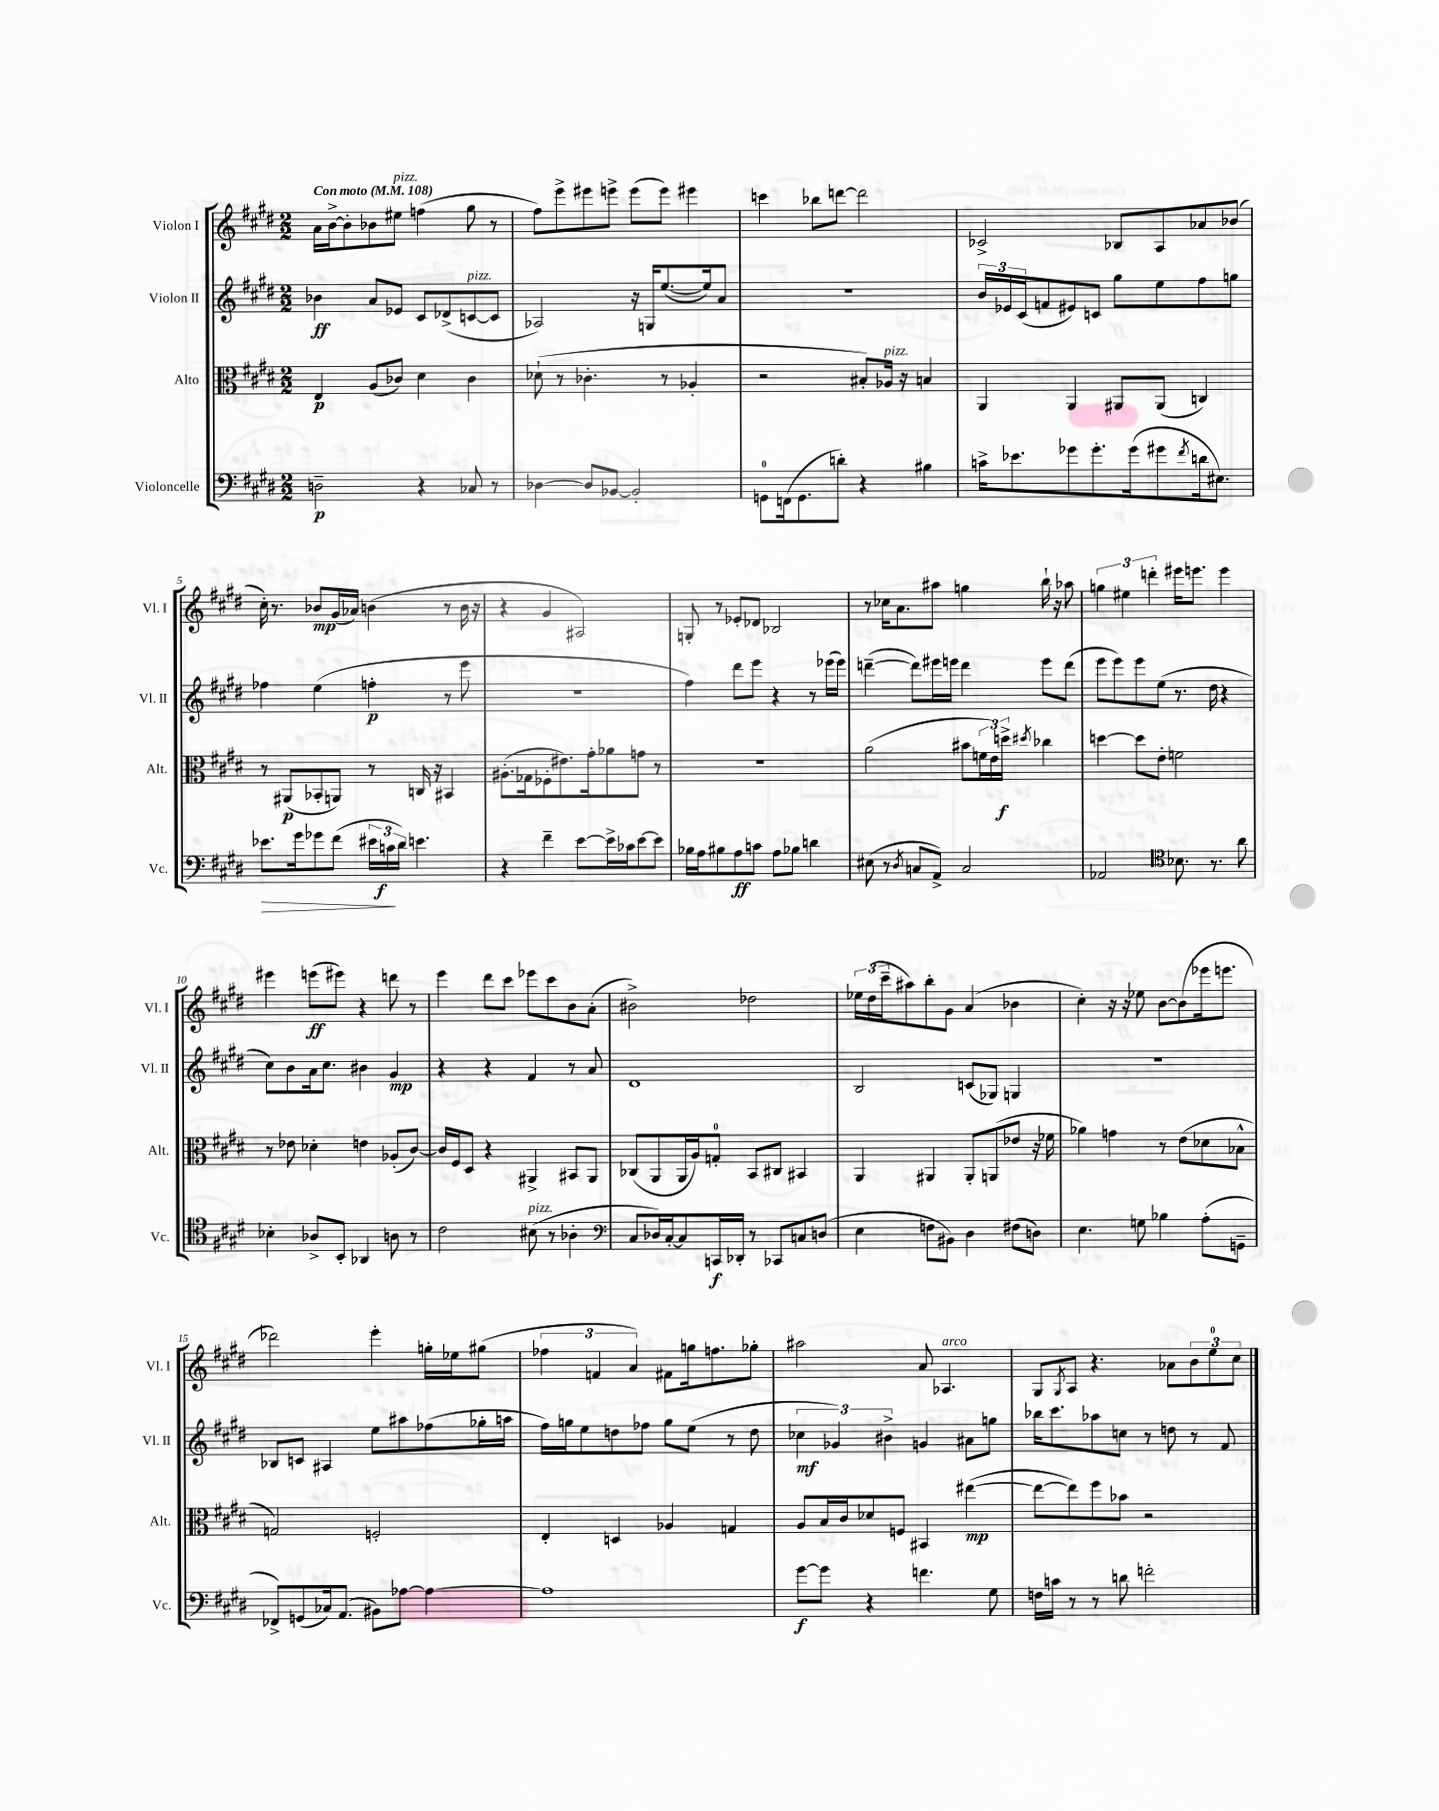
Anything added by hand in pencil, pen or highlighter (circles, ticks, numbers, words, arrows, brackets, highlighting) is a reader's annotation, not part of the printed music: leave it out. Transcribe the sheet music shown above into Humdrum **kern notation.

**kern	**dynam	**kern	**dynam	**kern	**dynam	**kern	**dynam
*part4	*part4	*part3	*part3	*part2	*part2	*part1	*part1
*staff4	*staff4	*staff3	*staff3	*staff2	*staff2	*staff1	*staff1
*I"Violoncelle	*	*I"Alto	*	*I"Violon II	*	*I"Violon I	*
*I'Vc.	*	*I'Alt.	*	*I'Vl. II	*	*I'Vl. I	*
*clefF4	*	*clefC3	*	*clefG2	*	*clefG2	*
*k[f#c#g#d#]	*	*k[f#c#g#d#]	*	*k[f#c#g#d#]	*	*k[f#c#g#d#]	*
*M2/2	*	*M2/2	*	*M2/2	*	*M2/2	*
*MM108	*	*MM108	*	*MM108	*	*MM108	*
=1	=1	=1	=1	=1	=1	=1	=1
!	!	!	!	!	!	!LO:TX:a:B:t=Con moto	!
2Dn~\	p	4E/	p	4b-X\	ff	16a\LL	.
.	.	.	.	.	.	[16b^\J	.
.	.	.	.	.	.	8b'\]	.
.	.	(8A/L	.	8a/L	.	8b-X\	.
!	!	!	!	!	!	!LO:TX:a:i:t=pizz.	!
.	.	8c-X/J)	.	8e-X/J	.	8ee#X\J	.
4r	.	4d#\	.	8c#/L	.	(4ffn\	.
.	.	.	.	(8d-X^/	.	.	.
!	!	!	!	!LO:TX:a:i:t=pizz.	!	!	!
8C-X/	.	4c-\	.	[8cn/	.	8gg#\	.
8r	.	.	.	8c/J]	.	8r	.
=2	=2	=2	=2	=2	=2	=2	=2
[4D-X\	.	(8d-X`\	.	2A-X/)	.	8ff#\L)	.
.	.	8r	.	.	.	8eee^\	.
8D-/L]	.	4.c-X'\	.	.	.	8eee#X\	.
[8BB-X/J	.	.	.	.	.	8eeen^\J	.
2BB-'/]	.	.	.	16r	.	(8eee\L	.
.	.	.	.	16Gn/KL	.	.	.
.	.	8r	.	([8.ee/	.	8eee\J)	.
.	.	4A-X'/	.	.	.	4eee#X\	.
.	.	.	.	16ee/k])	.	.	.
.	.	.	.	8a/J	.	.	.
=3	=3	=3	=3	=3	=3	=3	=3
8GGn\L	.	2r	.	1r	.	4cccn\	.
(16FFn\k	.	.	.	.	.	.	.
8.GG\	.	.	.	.	.	.	.
.	.	.	.	.	.	8bb-X\L	.
8dn'\J)	.	.	.	.	.	[8dddn\J	.
4r	.	8B#X'/L)	.	.	.	2ddd\]	.
!	!	!LO:TX:a:i:t=pizz.	!	!	!	!	!
.	.	16A-X/Jk	.	.	.	.	.
.	.	16r	.	.	.	.	.
4B#X\	.	4Bn/	.	.	.	.	.
=4	=4	=4	=4	=4	=4	=4	=4
16cn^\KL	.	4AA/	.	24b/LL	.	2c-X^/	.
.	.	.	.	24e-X/	.	.	.
8.e-X\	.	.	.	.	.	.	.
.	.	.	.	(24c#/J	.	.	.
.	.	.	.	8fn/	.	.	.
8g-X\	.	4AA/	.	8e#X/)	.	.	.
8.g-'\	.	.	.	8cn/J	.	.	.
.	.	8AA#X/L	.	8gg#\L	.	8B-X/L	.
(16g-\k	.	.	.	.	.	.	.
8g#X\	.	(8AA#/J	.	8ee\	.	8A/	.
8qf#/	.	.	.	.	.	.	.
16dn\k	.	4Cn/)	.	8ff#\	.	8a-X/	.
8.E#X\J)	.	.	.	.	.	.	.
.	.	.	.	8ggn\J	.	(8b-X/J	.
!!LO:LB:g=z
=5	=5	=5	=5	=5	=5	=5	=5
!	!LO:HP:b	!	!	!	!	!	!
8.e-X\L	>	8r	.	4ff-X\	.	16cc#'\)	.
.	.	.	.	.	.	8.r	.
.	.	(8AA#X/L	p	.	.	.	.
16g#\k	.	.	.	.	.	.	.
8g-X\	.	8BB-X'/	.	(4ee\	.	8b-X/L	mp
(8f#\J	.	8AAn/J)	.	.	.	(16g#/L	.
.	.	.	.	.	.	16a-X/JJ)	.
24e#X\LL	.	8r	.	4ffn'\	p	(4bn\	.
24cn\	f	.	.	.	.	.	.
24d#\JJ)	]	.	.	.	.	.	.
4.en\	.	16Cn/	.	.	.	.	.
.	.	16r	.	.	.	.	.
.	.	4BB#X/	.	8r	.	8r	.
.	.	.	.	8eee\	.	16b\	.
.	.	.	.	.	.	16r	.
=6	=6	=6	=6	=6	=6	=6	=6
4r	.	(8.A#X'\L	.	1r	.	4r	.
.	.	16G-X\k	.	.	.	.	.
4f#~\	.	8F-X'\	.	.	.	4g#/	.
.	.	8.e#X\)	.	.	.	.	.
[8e\L	.	.	.	.	.	2A#X/)	.
.	.	16g#'\k	.	.	.	.	.
16e^\L]	.	8a-X\	.	.	.	.	.
16c-X\J	.	.	.	.	.	.	.
[8e\	.	8gn\J	.	.	.	.	.
8e\J]	.	8r	.	.	.	.	.
=7	=7	=7	=7	=7	=7	=7	=7
16B-X\LL	.	1r	.	4ff#\)	.	8Gn'/	.
16A\J	.	.	.	.	.	.	.
8B#X\	.	.	.	.	.	8r	.
8A\	ff	.	.	8ddd#\L	.	8e-X'/L	.
8cn\J	.	.	.	8eee\J	.	8d-X/J	.
8A\L	.	.	.	4r	.	2B-X/	.
8B-X\J	.	.	.	.	.	.	.
4dn\	.	.	.	8r	.	.	.
.	.	.	.	(16eee-X\LL	.	.	.
.	.	.	.	16eee-\JJ)	.	.	.
=8	=8	=8	=8	=8	=8	=8	=8
(8E#X\	.	(2a\	.	([4dddn~\	.	8r	.
8r	.	.	.	.	.	16cc-X\KL	.
.	.	.	.	.	.	8.a\	.
8qD#/	.	.	.	.	.	.	.
8Cn/L	.	.	.	8ddd\L])	.	.	.
8AA^/J)	.	.	.	16eee#X\L	.	8aa#X\J	.
.	.	.	.	16eeen\JJ	.	.	.
2C/	.	8b#X\L	.	4ddd\	.	4ggn\	.
.	.	24fn\L	.	.	.	.	.
.	.	24e\)	.	.	.	.	.
.	.	24ddn^\JJ	f	.	.	.	.
.	.	8qdd#X/	.	.	.	.	.
.	.	4cc-X\	.	8eee\L	.	16bb`\	.
.	.	.	.	.	.	16r	.
.	.	.	.	(8ddd\J	.	8aa-X\	.
=9	=9	=9	=9	=9	=9	=9	=9
2AA-X/	.	[4ddn\	.	8eee\L	.	6ggn\	.
.	.	.	.	8eee\)	.	.	.
.	.	.	.	.	.	6ee#X\	.
.	.	8dd\L]	.	8eee\	.	.	.
.	.	.	.	.	.	6dddn'\	.
.	.	8e'\J	.	(8ee\J	.	.	.
*clefC4	*	*	*	*	*	*	*
8.B-X\	.	2fn\	.	8.r	.	16eee#X\KL	.
.	.	.	.	.	.	8.eeen\J	.
8.r	.	.	.	16dd#\	.	.	.
.	.	.	.	4r	.	4eee\	.
8a\	.	.	.	.	.	.	.
!!LO:LB:g=z
=10	=10	=10	=10	=10	=10	=10	=10
4B-X'\	.	8r	.	8cc#\L)	.	4eee#X\	.
.	.	8e-X\	.	8b\	.	.	.
8A-X^/L	.	4d-X'\	.	16a\k	.	(8eeen\L	ff
.	.	.	.	8.cc#\J	.	.	.
8BB'/J	.	.	.	.	.	8eee#X\J)	.
4AA-X/	.	4en\	.	4b#X\	.	4r	.
8An\	.	(8A-X'/L	.	4g#/	mp	8dddn\	.
8r	.	[8c#/J)	.	.	.	8r	.
=11	=11	=11	=11	=11	=11	=11	=11
2c#\	.	16c#/LL]	.	4r	.	4eee\	.
.	.	16F#/J	.	.	.	.	.
.	.	8D#/J	.	.	.	.	.
.	.	4r	.	4r	.	8ddd#\L	.
.	.	.	.	.	.	8ccc#\J	.
!LO:TX:a:i:t=pizz.	!	!	!	!	!	!	!
(8B#X\	.	4AA#X^/	.	4f#/	.	8eee-X\L	.
8r	.	.	.	.	.	8ccc#\	.
4A-X'\	.	8BB#X/L	.	8r	.	8b\	.
.	.	8AA#/J	.	8a/	.	(8a'\J	.
=12	=12	=12	=12	=12	=12	=12	=12
*clefF4	*	*	*	*	*	*	*
8C#/L	.	(8C-X/L	.	1d#	.	2b#X^\)	.
16D-X/L)	.	8AA/	.	.	.	.	.
[16C#'/J	.	.	.	.	.	.	.
8C#/]	.	16AA/L	.	.	.	.	.
.	.	16A/J)	.	.	.	.	.
16CCn/L	f	8Gn'/J	.	.	.	.	.
16DD-X'/JJ	.	.	.	.	.	.	.
8r	.	8BB/L	.	.	.	2dd-X\	.
8CC-X/L	.	8C#X/J	.	.	.	.	.
8Cn/	.	4BB#X/	.	.	.	.	.
(8Dn/J	.	.	.	.	.	.	.
=13	=13	=13	=13	=13	=13	=13	=13
4E\	.	4AA/	.	2B/	.	24ee-X\LL	.
.	.	.	.	.	.	(24dd#\	.
.	.	.	.	.	.	24ccc#~\J	.
.	.	.	.	.	.	8aa#X\)	.
8Fn\L	.	4AA#X/	.	.	.	8bb'\	.
8BB#X\J)	.	.	.	.	.	8g#\J	.
4D#\	.	8AA#'/L	.	(8cn/L	.	(4a/	.
.	.	(8AAn/	.	8G-X/J)	.	.	.
(8F#X\L	.	8e-X/J	.	4Gn/	.	4b-X\	.
8Dn\J)	.	16r	.	.	.	.	.
.	.	16f-X\	.	.	.	.	.
=14	=14	=14	=14	=14	=14	=14	=14
4.E\	.	4a-X\)	.	1r	.	4cc#'\)	.
.	.	4gn\	.	.	.	16r	.
.	.	.	.	.	.	16r	.
8Gn\	.	.	.	.	.	8ee-X\	.
4B-X\	.	8r	.	.	.	[8b\L	.
.	.	(8e\L	.	.	.	(8b\]	.
(8A'\L	.	8d-X\	.	.	.	16eee-X\k	.
.	.	.	.	.	.	8.eeen\J	.
8GGn~\J	.	8B-X^^\J	.	.	.	.	.
!!LO:LB:g=z
=15	=15	=15	=15	=15	=15	=15	=15
8FF-X^/L)	.	2Gn/)	.	8B-X/L	.	2ddd-X\)	.
(8GGn/	.	.	.	8cn/J	.	.	.
16C-X/k)	.	.	.	4A#X/	.	.	.
(8.AA/J	.	.	.	.	.	.	.
8BB#X\L)	.	2Fn'/	.	8ee\L	.	4eee'\	.
[8A-X\J	.	.	.	8aa#X\	.	.	.
4A-\_	.	.	.	(8ff-X\	.	16ggn'\LL	.
.	.	.	.	.	.	16ee-X\J	.
.	.	.	.	16gg-X'\L	.	(8gg#X\J	.
.	.	.	.	16aan\JJ	.	.	.
=16	=16	=16	=16	=16	=16	=16	=16
1A-]	.	4E'/	.	16ff#\LL)	.	6ff-X\	.
.	.	.	.	16ggn\J	.	.	.
.	.	.	.	8ee\	.	.	.
.	.	.	.	.	.	6fn/	.
.	.	4Dn/	.	8ddn\	.	.	.
.	.	.	.	.	.	6a/)	.
.	.	.	.	8ff-X\J	.	.	.
.	.	4A-X/	.	8gg\L	.	8f#X\L	.
.	.	.	.	(8ee\J	.	16ggn\k	.
.	.	.	.	.	.	8.ffn\	.
.	.	4Gn/	.	8r	.	.	.
.	.	.	.	8dd\	.	8gg-X'\J	.
=17	=17	=17	=17	=17	=17	=17	=17
[8g#\L	f	8A/L	.	6cc-X\	mf	2aa#X\	.
8g#\J]	.	16B/L	.	.	.	.	.
.	.	.	.	6g-X/)	.	.	.
.	.	16c#/J	.	.	.	.	.
4r	.	8d-X/	.	.	.	.	.
.	.	.	.	6b#X^\	.	.	.
.	.	8Fn/J	.	.	.	.	.
4.fn\	.	4BB#X/	.	4gn/	.	8a/	.
!	!	!	!	!	!	!LO:TX:a:i:t=arco	!
.	.	.	.	.	.	4.A-X/	.
.	.	([4ee#X\	mp	8a#X\L	.	.	.
8G#\	.	.	.	8ggn\J	.	.	.
=18	=18	=18	=18	=18	=18	=18	=18
16Fn\LL	.	8ee#\L_	.	16bb-X\KL	.	8G#/L	.
16cn\JJ	.	.	.	8.ccc#\	.	.	.
.	.	.	.	.	.	8qG#/	.
8r	.	8ee#\])	.	.	.	8A/J	.
8r	.	8ff#\	.	8aa-X\	.	4.r	.
8dn\	.	8b-X\J	.	8ccn\J	.	.	.
2fn'\	.	2r	.	8r	.	.	.
.	.	.	.	8ddn\	.	8a-X\L	.
.	.	.	.	8r	.	12b\	.
.	.	.	.	.	.	12ee\	.
.	.	.	.	8f#/	.	.	.
.	.	.	.	.	.	12cc#\J	.
==	==	==	==	==	==	==	==
*-	*-	*-	*-	*-	*-	*-	*-
